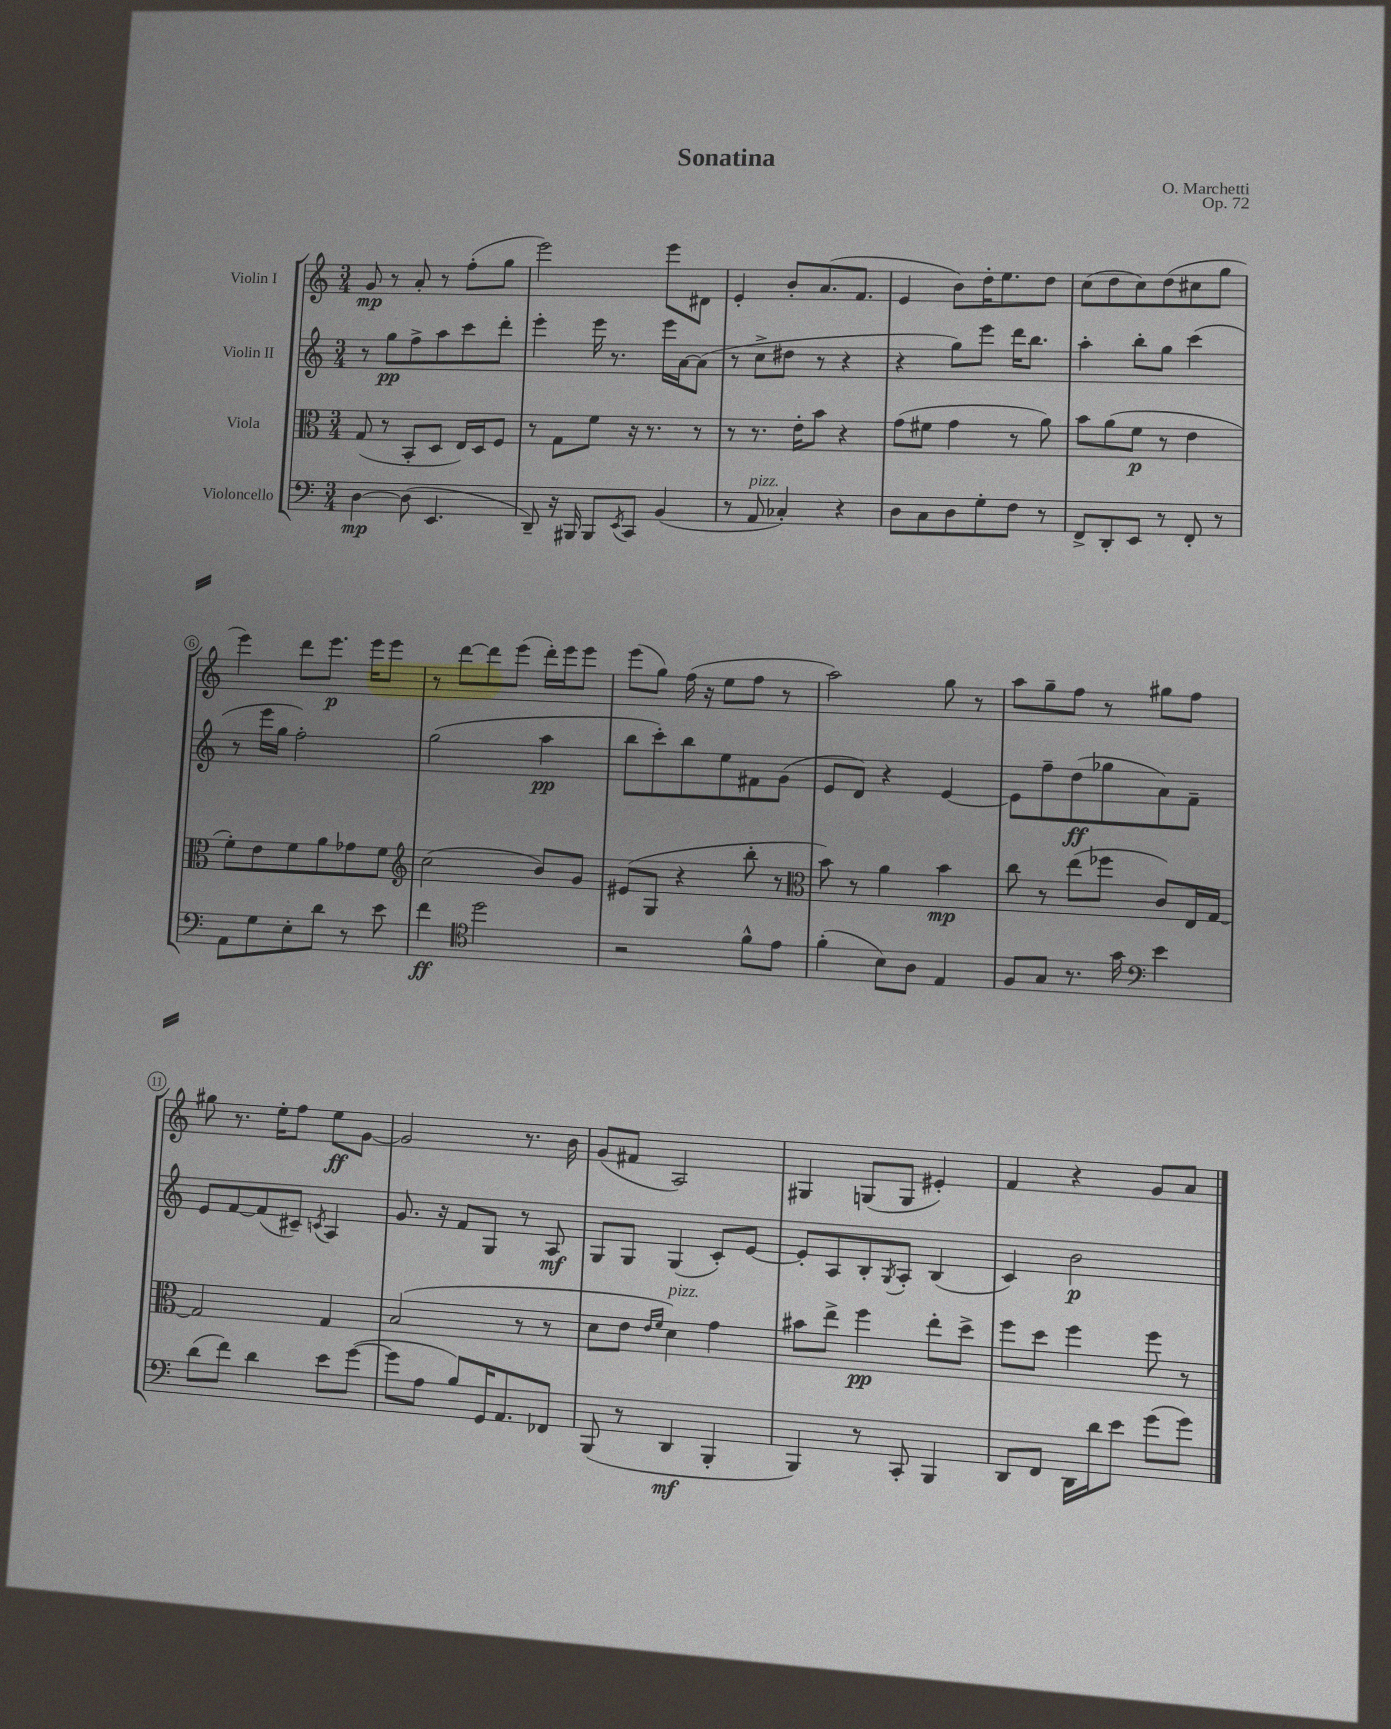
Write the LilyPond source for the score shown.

\header { title = "Sonatina" composer = "O. Marchetti" opus = "Op. 72" }
<<
\new StaffGroup <<
\new Staff = "s0" \with { instrumentName = "Violin I" } {
    \clef treble \key c \major \numericTimeSignature \time 3/4
    g'8\mp r8 a'8-. r8 f''8-.( g''8 |
    e'''2) e'''8 dis'8 |
    e'4-. b'8-. a'8.( f'8. |
    e'4 b'8) d''16-. e''8. d''8 |
    c''8( d''8 c''8) d''8( cis''8 g''8 |
    e'''4) d'''8 e'''8.\p e'''16 e'''8 |
    r8 d'''8~ d'''8 e'''8( d'''16-.) e'''16 e'''8 |
    e'''8( g''8) f''16( r16 e''8 f''8 r8 |
    a''2) g''8 r8 |
    a''8 g''8-- f''8 r8 gis''8 f''8 |
    gis''8 r8. e''16-. f''8 e''8\ff g'8~ |
    g'2 r8. b'16 |
    g'8( fis'8 a2) |
    gis4 g8( g8 eis'4-.) |
    f'4 r4 g'8 a'8 \bar "|." |
}
\new Staff = "s1" \with { instrumentName = "Violin II" } {
    \clef treble \key c \major \numericTimeSignature \time 3/4
    r8 g''8\pp f''8-> a''8 c'''8 d'''8-. |
    e'''4-. e'''16 r8. e'''16 a'16~ a'8( |
    r8 c''8-> dis''8 r8 r4 |
    r4 g''8) e'''8 d'''16 b''8. |
    a''4-. b''8-. g''8 c'''4( |
    r8 e'''16 g''16 f''2-.) |
    g''2( a''4\pp |
    b''8 c'''8-.) b''8 e''8 fis'8 g'8( |
    e'8 d'8) r4 e'4~ |
    e'8 f''8-- d''8\ff( ges''8 a'8) f'8-- |
    e'8 f'8~ f'8( cis'8--) \acciaccatura { c'8 } a4 |
    g'8. r16 f'8 g8 r8 a8\mf |
    g8 g8 g4( c'8-.) e'8~ |
    e'8-. a8 b8-. \acciaccatura { g8 } a8-. b4( |
    c'4) b'2\p \bar "|." |
}
\new Staff = "s2" \with { instrumentName = "Viola" } {
    \clef alto \key c \major \numericTimeSignature \time 3/4
    g8( r8 b,8-. d8 e16) d16 f8 |
    r8 g8 f'8 r16 r8. r8 |
    r8 r8. e'16-. b'8 r4 |
    g'8( fis'8 g'4 r8 a'8) |
    b'8 a'8( f'8\p r8 e'4 |
    f'8-.) e'8 f'8 a'8 ges'8 f'8 |
    \clef treble c''2( b'8) g'8 |
    eis'8( g8 r4 b''8-. r8 |
    \clef alto b'8) r8 a'4 b'4\mp |
    c''8 r8 e''8( fes''8 c'8) e16 g16~ |
    g2 g4 |
    b2( r8 r8 |
    d'8 e'8 \grace { e'16 f'16 } d'4^\markup { \italic "pizz." }) g'4 |
    bis'8 e''8-> f''4\pp e''8-. d''8-> |
    f''8 d''8 f''4 f''8 r8 \bar "|." |
}
\new Staff = "s3" \with { instrumentName = "Violoncello" } {
    \clef bass \key c \major \numericTimeSignature \time 3/4
    d4~\mp d8( e,4. |
    d,8--) r16 bis,,16 bis,,8 \acciaccatura { e,8 } c,8 b,4( |
    r8 a,8^\markup { \italic "pizz." } ces4-.) r4 |
    d8 c8 d8 g8-. f8 r8 |
    f,8-> d,8-. e,8 r8 f,8-. r8 |
    a,8 g8 e8-. d'8 r8 e'8 |
    f'4\ff \clef tenor d''2 |
    r2 f'8-^ e'8 |
    f'4-.( b8) a8 e4 |
    f8 g8 r8. g'16 \clef bass e'4 |
    d'8( f'8) d'4 e'8 g'8~( |
    g'8 a8 b8) g,16 a,8. fes,8 |
    b,,8( r8 d,4\mf b,,4-. |
    b,,4) r8 c,8-. b,,4 |
    d,8 f,8 d,16 d'16 e'8 g'8( g'8) \bar "|." |
}
>>
>>
\layout { \context { \Score \override BarNumber.stencil = #(make-stencil-circler 0.1 0.3 ly:text-interface::print) } }
